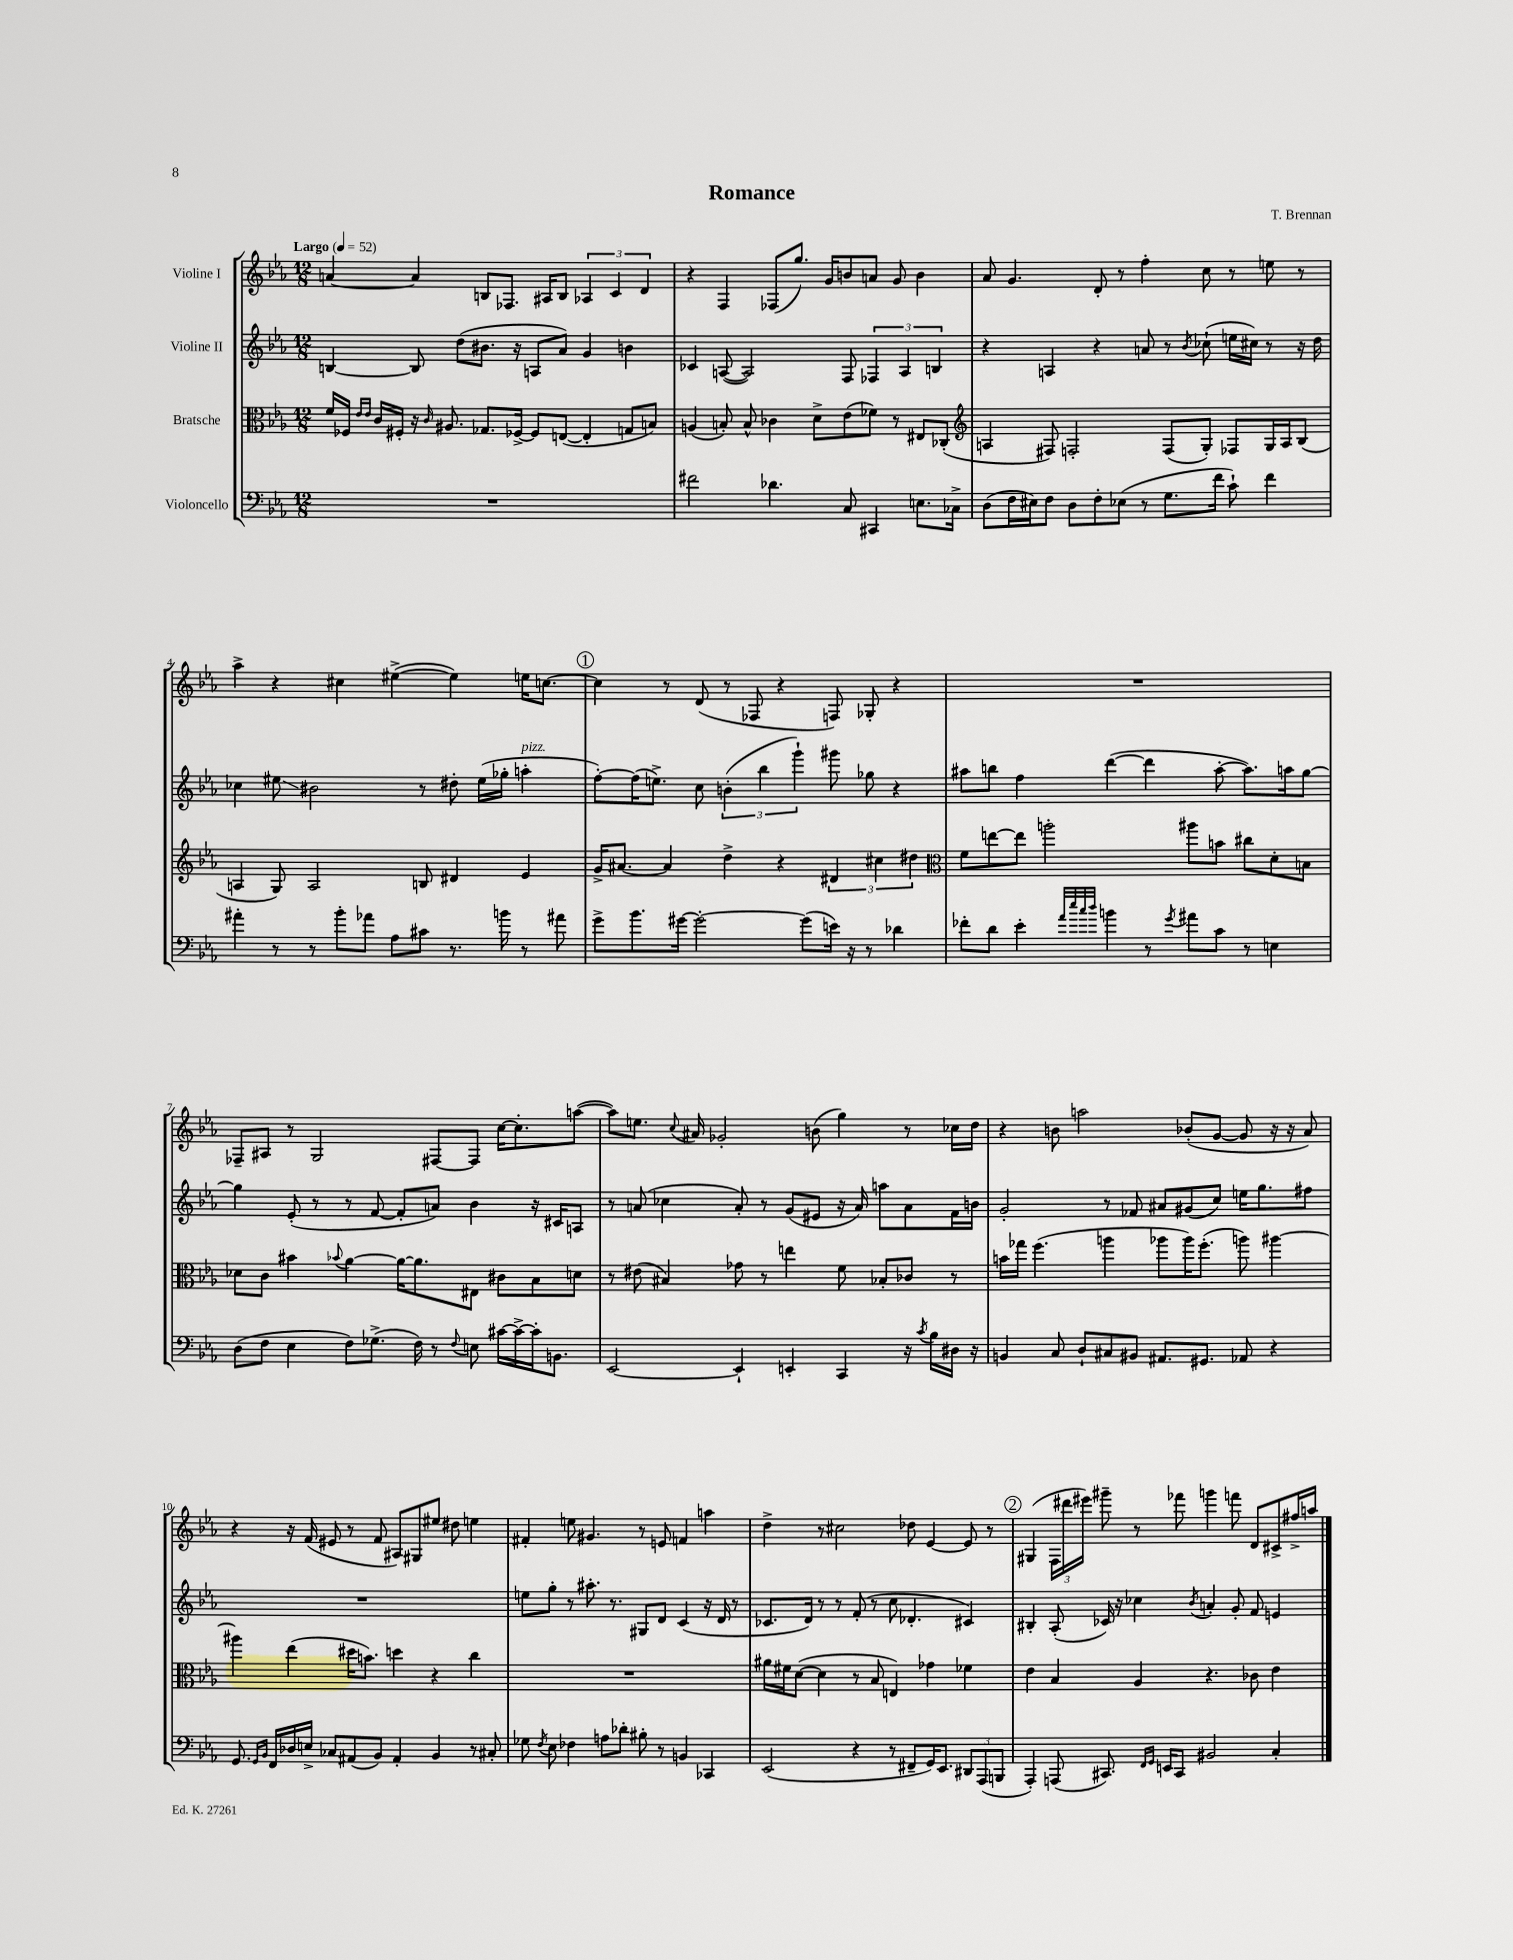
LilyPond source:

\header { title = "Romance" composer = "T. Brennan" }
<<
\new StaffGroup <<
\new Staff = "s0" \with { instrumentName = "Violine I" } {
    \clef treble \key ees \major \numericTimeSignature \time 12/8 \tempo "Largo" 4 = 52
    \autoBeamOff a'4~ a'4 b8[ fes8.] ais16[ b8] \tuplet 3/2 { aes4 c'4 d'4 } |
    r4 f4 fes8[( g''8.]) g'16[ b'8 a'8] g'8 b'4 |
    aes'8 g'4. d'8-. r8 f''4-. c''8 r8 e''8 r8 |
    aes''4-> r4 cis''4 eis''4~->( eis''4) e''16[ c''8.]~ |
    \mark \markup { \circle "1" } c''4 r8 d'8( r8 fes8 r4 f8) ges8-. r4 |
    R1. |
    fes8[-- ais8] r8 g2 fis8[~ fis8] c''16[~ c''8.-. a''8]~( |
    a''8[) e''8.] \appoggiatura { c''8 } ais'16 ges'2-. b'8( g''4) r8 ces''16[ d''16] |
    r4 b'8 a''2 bes'8[-.( g'8]~ g'8 r16 r16 aes'8) |
    r4 r16 f'16( eis'8 r8 f'8 ais8[) gis8 eis''8] dis''8 e''4 |
    fis'4-. e''8 gis'4. r8 e'8 f'4 a''4 |
    d''4-> r8 cis''2 des''8 ees'4~ ees'8 r8 |
    \mark \markup { \circle "2" } gis4( \tuplet 3/2 { f16[ dis'''16 eis'''16]) } gis'''8-- r8 fes'''8 g'''4 f'''8 d'8[ cis'8-> fis''16-> a''16] \bar "|." |
}
\new Staff = "s1" \with { instrumentName = "Violine II" } {
    \clef treble \key ees \major \numericTimeSignature \time 12/8
    \autoBeamOff b4~ b8 d''8[( bis'8.] r16 a8[ aes'8]) g'4 b'4 |
    ces'4 a8~( a2) f8 \tuplet 3/2 { fes4 a4 b4 } |
    r4 a4 r4 a'8 r8 \acciaccatura { bes'8 } ces''8-!( e''16[ cis''16]) r8 r16 d''16 |
    ces''4 eis''8\glissando bis'2 r8 dis''8-. eis''16[( ges''16]-. a''4-.^\markup { \italic "pizz." } |
    \mark \markup { \circle "1" } f''8[~-.) f''16( e''8.]->) c''8 \tuplet 3/2 { b'4-.( bes''4 g'''4-!) } gis'''8 ges''8 r4 |
    ais''8[ b''8] f''4 d'''4~( d'''4 ais''8~-. ais''8.[) a''16 g''8]~ |
    g''4 ees'8-.( r8 r8 f'8~ f'8[-. a'8]) bes'4 r16 cis'16[ a8] |
    r8 a'8( ces''4 a'8-.) r8 g'8[( eis'8] r16 a'16) a''8[ a'8 f'16 b'16] |
    g'2-. r8 fes'8 ais'8[ gis'8( c''8]) e''16[ g''8. fis''8] |
    R1. |
    e''8[ g''8]-. r8 ais''8.-. r8. gis8[ d'8] c'4( r16 d'16 r8 |
    ces'8.[ d'16]) r8 r8 f'8-.( r8 c''8 des'4.-. cis'4) |
    \mark \markup { \circle "2" } bis4-. aes8-.( ces'16) r16 ces''4 \acciaccatura { bes'8 } a'4-. g'8-. f'8 e'4 \bar "|." |
}
\new Staff = "s2" \with { instrumentName = "Bratsche" } {
    \clef alto \key ees \major \numericTimeSignature \time 12/8
    \autoBeamOff f'16[ fes16] \grace { ees'16[ ees'16] } c'16[ fis16]-. r16 \grace { c'16 } ais8. ges8.[ fes16]~-> fes8[ e8]~( e4-. g8[ b8]) |
    a4( b8-.) b8-^ ces'4 d'8[-> ees'8( fes'8]) r8 eis8[ ces8]-.( |
    \clef treble a4 fis8) f2-. f8[( g8]-.) fes8[ g16 a16 bes8]( |
    a4 g8) a2 b8 dis'4 ees'4 |
    \mark \markup { \circle "1" } g'16[-> ais'8.]~ ais'4 d''4-> r4 \tuplet 3/2 { dis'4 cis''4 dis''4 } |
    \clef alto f'8[ e''8~ e''8] a''2-. ais''8[ b'8] cis''8[ d'8-. b8] |
    des'8[ c'8] bis'4 \appoggiatura { bes'8 } aes'4~ aes'16[~ aes'8. eis8] cis'8[ bes8 d'8] |
    r8 eis'8( bis4) ges'8 r8 e''4 f'8 bes8[-. ces'8] r8 |
    b'16[ ges''16] f''4.( a''4 aes''8[ aes''16) f''8.]-.( a''8) ais''4~ |
    ais''4 ees''4( dis''16[ b'8.]) d''4 r4 c''4 |
    R1. |
    ais'16[ fis'16 d'8]~( d'4 r8 bes8 e4) ges'4 fes'4 |
    \mark \markup { \circle "2" } ees'4 bes4 aes4 r4. ces'8 ees'4 \bar "|." |
}
\new Staff = "s3" \with { instrumentName = "Violoncello" } {
    \clef bass \key ees \major \numericTimeSignature \time 12/8
    \autoBeamOff R1. |
    fis'2 des'4. c8 cis,4 e8.[ ces16]-> |
    d8[( f16 eis16) f8] d8[ f8-. ees8]( r8 g8.[ f'16] c'8-!) f'4 |
    ais'4-. r8 r8 bes'8[-. aes'8] aes8[ cis'8] r8. b'16 r8 ais'8 |
    \mark \markup { \circle "1" } g'8[-> bes'8. gis'16]~ gis'2~-. gis'8[( e'16]) r16 r8 des'4 |
    fes'8[-. d'8] ees'4-. \grace { aes'32[ ees''32 c''32 d''32] } b'4 r8 \acciaccatura { g'8 } ais'8[ c'8] r8 e4 |
    d8[( f8] ees4 f8[) ges8.]->( f16) r8 \appoggiatura { f8 } e8 cis'16[~ cis'16~-> cis'16-. b,8.] |
    ees,2~ ees,4-! e,4-. c,4 r16 \acciaccatura { c'8 } bes16[ dis16] r16 |
    b,4 c8 d8[-! cis8 bis,8] ais,8.[ gis,8.] aes,8 r4 |
    g,8. \grace { g,16[ bes,16] } f,16[ des16 e16]-> ces8[ ais,8( bes,8]) ais,4-. bes,4 r8 cis8-. |
    ges8 \acciaccatura { f8 } ees8 fes4 a8[ des'8]-. bis8-. r8 b,4 ces,4 |
    ees,2( r4 r8 fis,8[-- g,16) ees,8.] \tuplet 3/2 { dis,8[ aes,,8( b,,8] } |
    \mark \markup { \circle "2" } aes,,4-.) a,,8( cis,8.) \grace { f,16[ g,16] } e,16[ cis,8] bis,2 c4-. \bar "|." |
}
>>
>>
